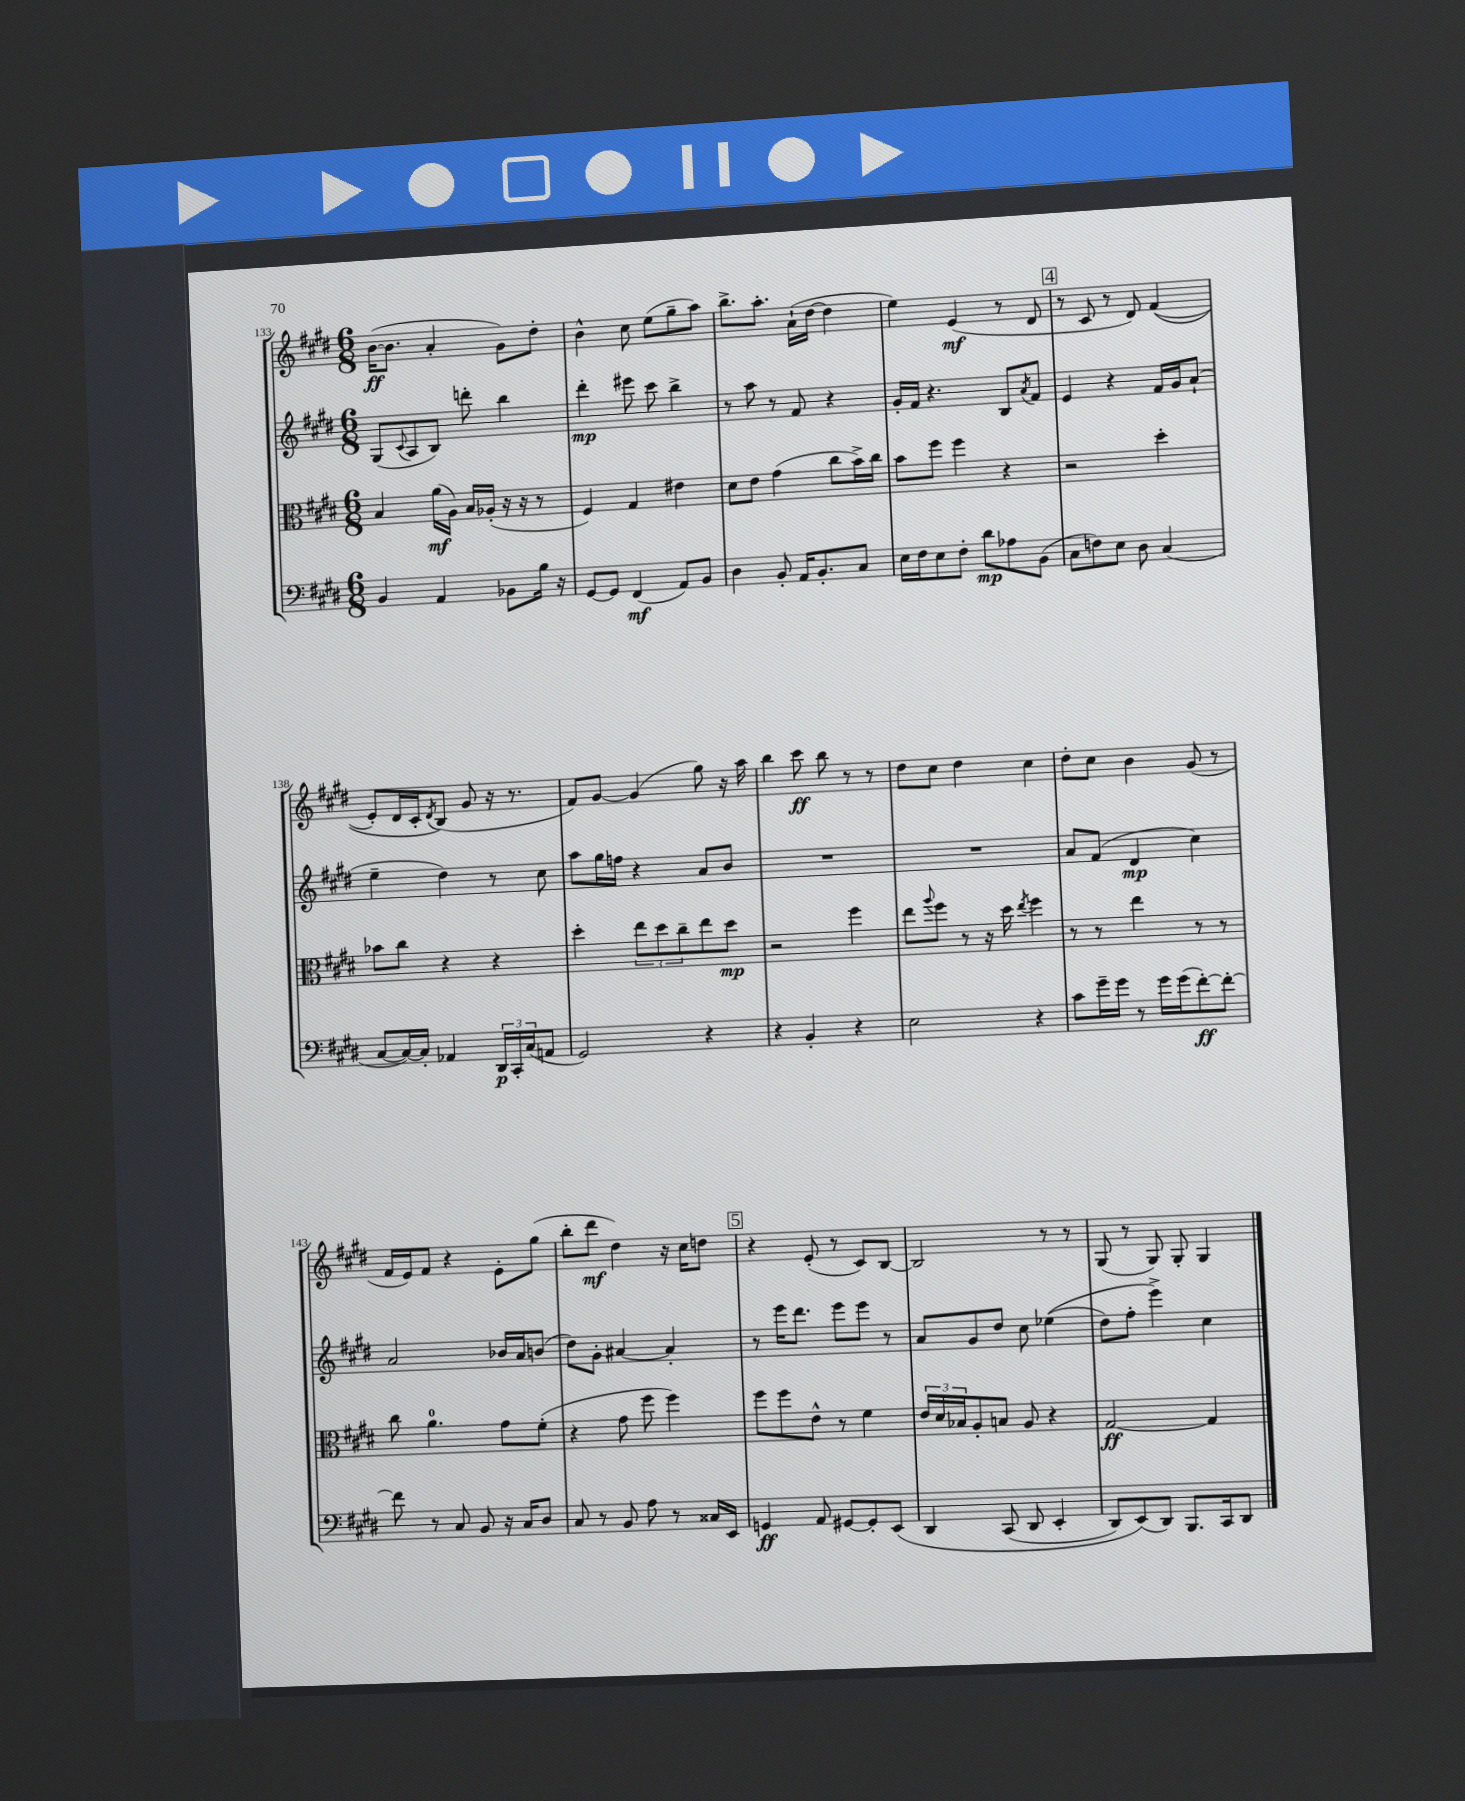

**kern	**kern	**kern	**kern
*staff4	*staff3	*staff2	*staff1
*clefF4	*clefC3	*clefG2	*clefG2
*k[f#c#g#d#]	*k[f#c#g#d#]	*k[f#c#g#d#]	*k[f#c#g#d#]
*M6/8	*M6/8	*M6/8	*M6/8
4BB	4B	(8G#	([16b
.	.	.	8.b]
.	.	8qqc#	.
.	.	8A	.
4AA	(16a	8B)	4a'
.	16A)	.	.
.	16B	8ddd'	.
.	(16A-'	.	.
8BB-	16r	4bb	8g#)
.	16r	.	.
16B	8r	.	8dd#'
16r	.	.	.
=	=	=	=
[8GG#	4F#)	4ddd#'	4b^^
8GG#]	.	.	.
(4FF#	4G#	8eee#	8cc#
.	.	8ccc#	(8ee
8AA)	4e#	4bb^	8gg#~
8BB	.	.	8aa)
=	=	=	=
4D#	8d#	8r	8.bb^
.	8e	8aa	.
.	.	.	8.aa'
8BB'	(4g#	8r	.
16AA	.	8f#	(16a`
8.BB'	.	.	[16dd#
.	8cc#	4r	4dd#]
8C#	16b^)	.	.
.	16cc#	.	.
=	=	=	=
16E	8b	16g#'	4ee)
16F#	.	16f#	.
8E	8ff#	4.r	.
8F#'	4ff#	.	(4e
8d#	.	.	.
8A-	4r	8B	8r
.	.	8qa	.
(8BB	.	8f#	8d#
=	=	=	=
8C#	2r	4e	8r
8F)	.	.	8c#
8E	.	4r	8r
8D#	.	.	8d#)
(4C#	4dd#'	16f#	&((4f#
.	.	16g#	.
.	.	(8a`	.
=	=	=	=
[8C#	8b-	4ee~	8e')
16C#_)	8cc#	.	16d#
16C#']	.	.	16c#'
.	.	.	8qd#
4AA-	4r	4dd#)	(8B&)
.	.	.	8g#
24DD#	4r	8r	16r
24CC#'	.	.	.
.	.	.	8.r
(24C#	.	.	.
8AA	.	8cc#	.
=	=	=	=
2GG#)	4dd#'	8aa	8f#)
.	.	16gg#	[8g#
.	.	16ff	.
.	12ee	4r	(4g#]
.	12dd#	.	.
.	12cc#~	.	.
4r	8ee	8a	8gg#)
.	8dd#	8b	16r
.	.	.	16aa
=	=	=	=
4r	2r	2.r	4bb
4BB'	.	.	8ccc#
.	.	.	8bb
4r	4ff#	.	8r
.	.	.	8r
=	=	=	=
2E	8ee	2.r	8dd#
.	8qqaa	.	.
.	8ff#	.	8cc#
.	8r	.	4dd#
.	16r	.	.
.	16dd#	.	.
.	8qee	.	.
4r	4ff#	.	4cc#
=	=	=	=
8c#	8r	8a	8dd#'
16g#~	8r	(8f#	8cc#
16g#	.	.	.
8r	4ee	4d#	4b
16g#	.	.	.
(16g#	.	.	.
[8f#')	8r	4cc#)	(8g#
8f#'_	8r	.	8r
=	=	=	=
8f#]	8cc#	2a	16f#
.	.	.	16e)
8r	4.a	.	8f#
8C#	.	.	4r
8BB	.	.	.
16r	8g#	16b-	8e'
16C#	.	16a	.
8D#	(8f#'	(8b	(8gg#
=	=	=	=
8C#	4r	8dd#)	8bb'
8r	.	8g#'	8ddd#
8BB	8g#	[4a#	4dd#)
8A	8ff#	.	.
8r	4ff#)	4a#']	16r
.	.	.	16cc#
16C##	.	.	8dd
16EE	.	.	.
=	=	=	=
4GG	8ff#	8r	4r
.	8ff#	16eee	.
.	.	8.ddd#	.
8AA	8e^^	.	(8e'
[8GG#	8r	8eee	8r
8GG#']	4f#	8eee	8c#)
&(8EE	.	8r	[8B
=	=	=	=
4DD#	24e	8a	2B]
.	24d#	.	.
.	24B-	.	.
.	8A'	8g#	.
(8CC#	8B	8dd#	.
8DD#	8A	8cc#	.
4EE'	4r	&((4ee-	8r
.	.	.	8r
=	=	=	=
8DD#)	[2G#	8dd#)	(8G#
(8EE&)	.	8ff#'	8r
8DD#)	.	4eee^&)	8G#)
8.BBB	.	.	8G#'
.	4G#]	4cc#	4G#
16CC#	.	.	.
8DD#	.	.	.
==	==	==	==
*-	*-	*-	*-
